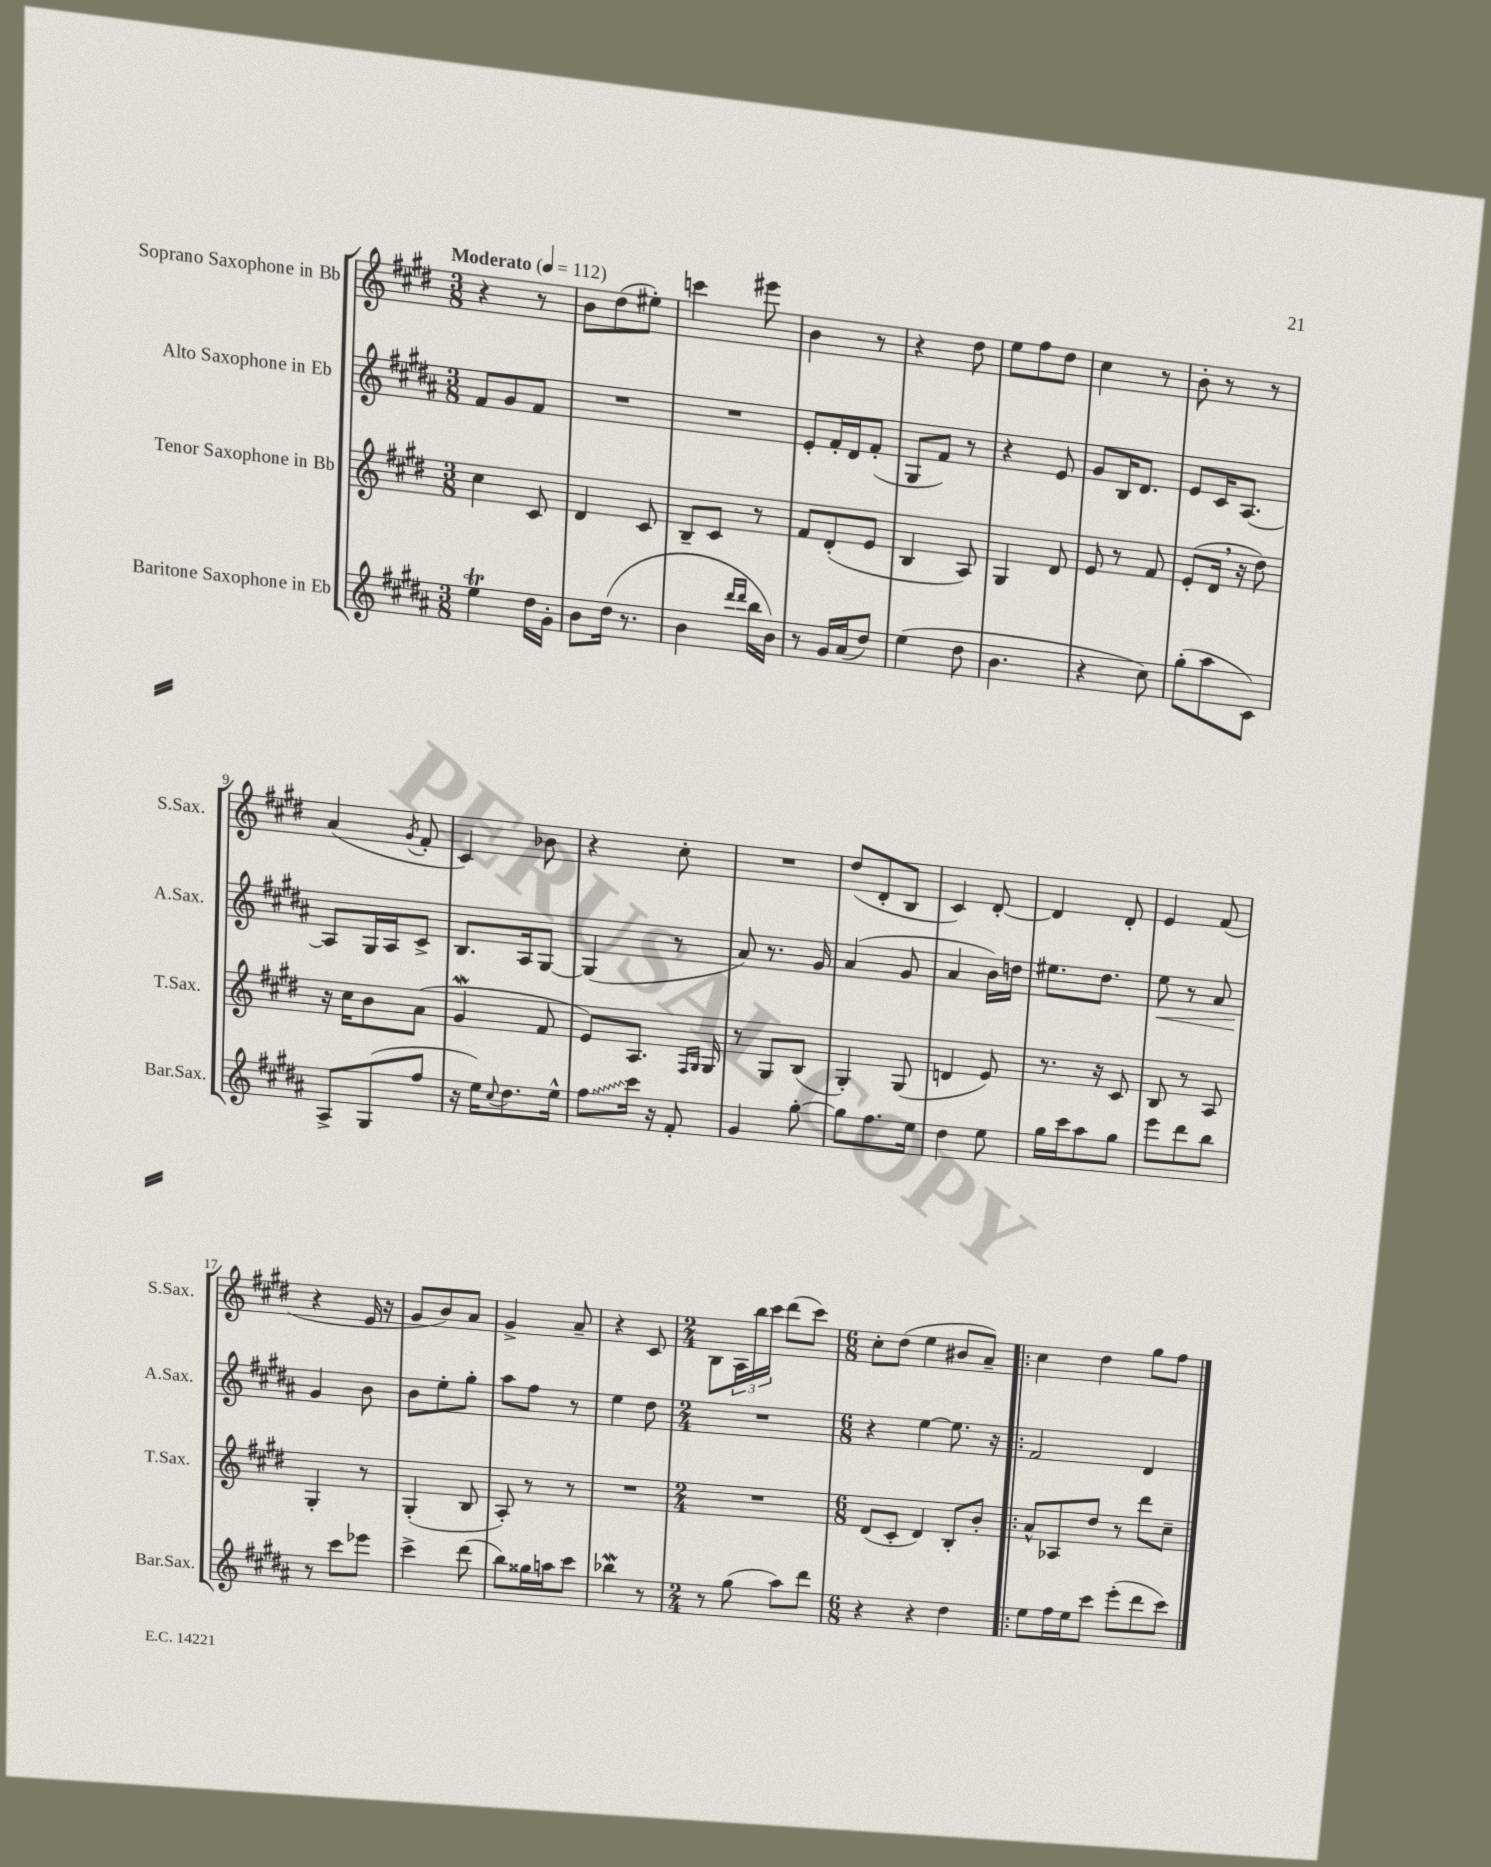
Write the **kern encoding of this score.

**kern	**kern	**kern	**kern
*staff4	*staff3	*staff2	*staff1
*clefG2	*clefG2	*clefG2	*clefG2
*k[f#c#g#d#a#]	*k[f#c#g#d#]	*k[f#c#g#d#a#]	*k[f#c#g#d#]
*M3/8	*M3/8	*M3/8	*M3/8
*MM112	*MM112	*MM112	*MM112
4ee\	4cc#\	8f#/L	4r
.	.	8g#/	.
16dd#\LL	8c#/	8f#/J	8r
16g#'\JJ	.	.	.
=	=	=	=
8b\L	4d#/	4.r	8b\L
(16dd#\Jk	.	.	(8dd#\
8.r	.	.	.
.	8c#/	.	8ee#'\J)
=	=	=	=
4b\	8B~/L	4.r	4ccc\
.	8c#/J	.	.
16qqddd#/LL	.	.	.
16qqddd#/JJ	.	.	.
16bb\LL	8r	.	8eee#\
16b\JJ)	.	.	.
=	=	=	=
8r	8f#/L	8e'/L	4b\
16g#/LL	(8d#'/	16f#'/L	.
(16a#/J	.	16d#/J	.
8dd#/J)	8e/J	(8f#'/J	8r
=	=	=	=
(4ee\	4B/	8G#/L	4r
.	.	8f#/J)	.
8dd#\	8A/)	8r	8dd#\
=	=	=	=
4.b\	4G#/	4r	8ee\L
.	.	.	8ff#\
.	8d#/	8e/	8dd#\J
=	=	=	=
4r	8e/	8g#/L	4cc#\
.	8r	16B/K	.
.	.	8.d#/J	.
8cc#\)	8f#/	.	8r
=	=	=	=
(8gg#'\L	(8e'/L	8e/L	8b'\
8aa#\	16d#/Jk	16c#/K	8r
.	16r	[8.A#/J	.
8c#\J)	8dd#\)	.	8r
=	=	=	=
8A#^/L	16r	8A#/]L	(4a/
.	16cc#\LK	.	.
(8G#/	8b\	16G#/L	.
.	.	16A#/J	.
.	.	.	8qg#/
8ff#/J	(8a\J	8c#^/J	8f#'/
=	=	=	=
16r	4g#/	8.B/L	4c#/)
16ee\LK)	.	.	.
8qqcc#/	.	.	.
8.dd#\	.	.	.
.	.	16A#/k	.
.	8f#/	[8G#/J	8b-\
16ee^^\Jk	.	.	.
=	=	=	=
8ff#\L	8e/L)	(4G#/]	4r
16ccc#\Jk	8.A/J	.	.
16r	.	.	.
8f#'/	.	8r	8cc#'\
.	16qqF#/LL	.	.
.	16qqG#/JJ	.	.
.	16G#/	.	.
=	=	=	=
4g#/	8r	8a#/)	4.r
.	8G#/L	8.r	.
[8gg#'\	(8B/J	.	.
.	.	16g#/	.
=	=	=	=
8gg#\]L	4G#'/)	(4a#/	(8dd#/L
8.ff#\	.	.	8d#'/
.	(8G#/	8g#/	8B/J
16ee\Jk	.	.	.
=	=	=	=
4dd#\	4d/	4a#/	4c#/)
8ee\	8e/)	16b\LL)	[8d#'/
.	.	16dd\JJ	.
=	=	=	=
16gg#\LL	8.r	8.ee#\L	4d#/]
16ccc#\J	.	.	.
8aa#\	.	.	.
.	16r	8.dd#\J	.
8gg#\J	8c#/	.	8d#'/
=	=	=	=
8eee\L	8B/	8ee\	4e/
8ddd#\	8r	8r	.
8bb\J	8A/	8a#/	(8f#/
=	=	=	=
8r	4G#'/	4g#/	4r
8ccc#\L	.	.	.
8eee-\J	8r	8b\	16e/
.	.	.	16r
=	=	=	=
4ccc#^\	(4G#'/	8b\L	8g#/L
.	.	8ee'\	8b/)
(8ddd#\	8B/	8gg#'\J	8a/J
=	=	=	=
8bb\L)	8A'/)	8aa#\L	4g#^/
16gg##\L	8r	8ff#\J	.
16aa\J	.	.	.
8ccc#\J	8r	8r	8a~/
=	=	=	=
4bb-\	4.r	4ee\	4r
8r	.	8dd#\	8c#/
=	=	=	=
*M2/4	*M2/4	*M2/4	*M2/4
8r	2r	2r	8B\L
(8gg#\	.	.	24A\L
.	.	.	24bb\
.	.	.	24ccc#\JJ
8aa#\L)	.	.	(8ddd#\L
8ddd#\J	.	.	8ccc#\J)
=	=	=	=
*M6/8	*M6/8	*M6/8	*M6/8
4r	(8d#/L	4r	8cc#'\L
.	8c#'/J	.	(8dd#\J
4r	4d#/)	[4ee\	4ee\
4dd#\	8B'/L	8.ee\]	8b#/L
.	8b'/J	.	8a~/J)
.	.	16r	.
=!|:	=!|:	=!|:	=!|:
8ee\L	8a^^/L	2f#/	4cc#\
16ff#\L	8A-/	.	.
16ee\J	.	.	.
8ccc#\J	8dd#/J	.	4dd#\
(8eee'\L	8r	.	.
8ddd#\	8ddd#\L	4d#/	8gg#\L
8ccc#\J)	8cc#~\J	.	8ff#\J
==	==	==	==
*-	*-	*-	*-
